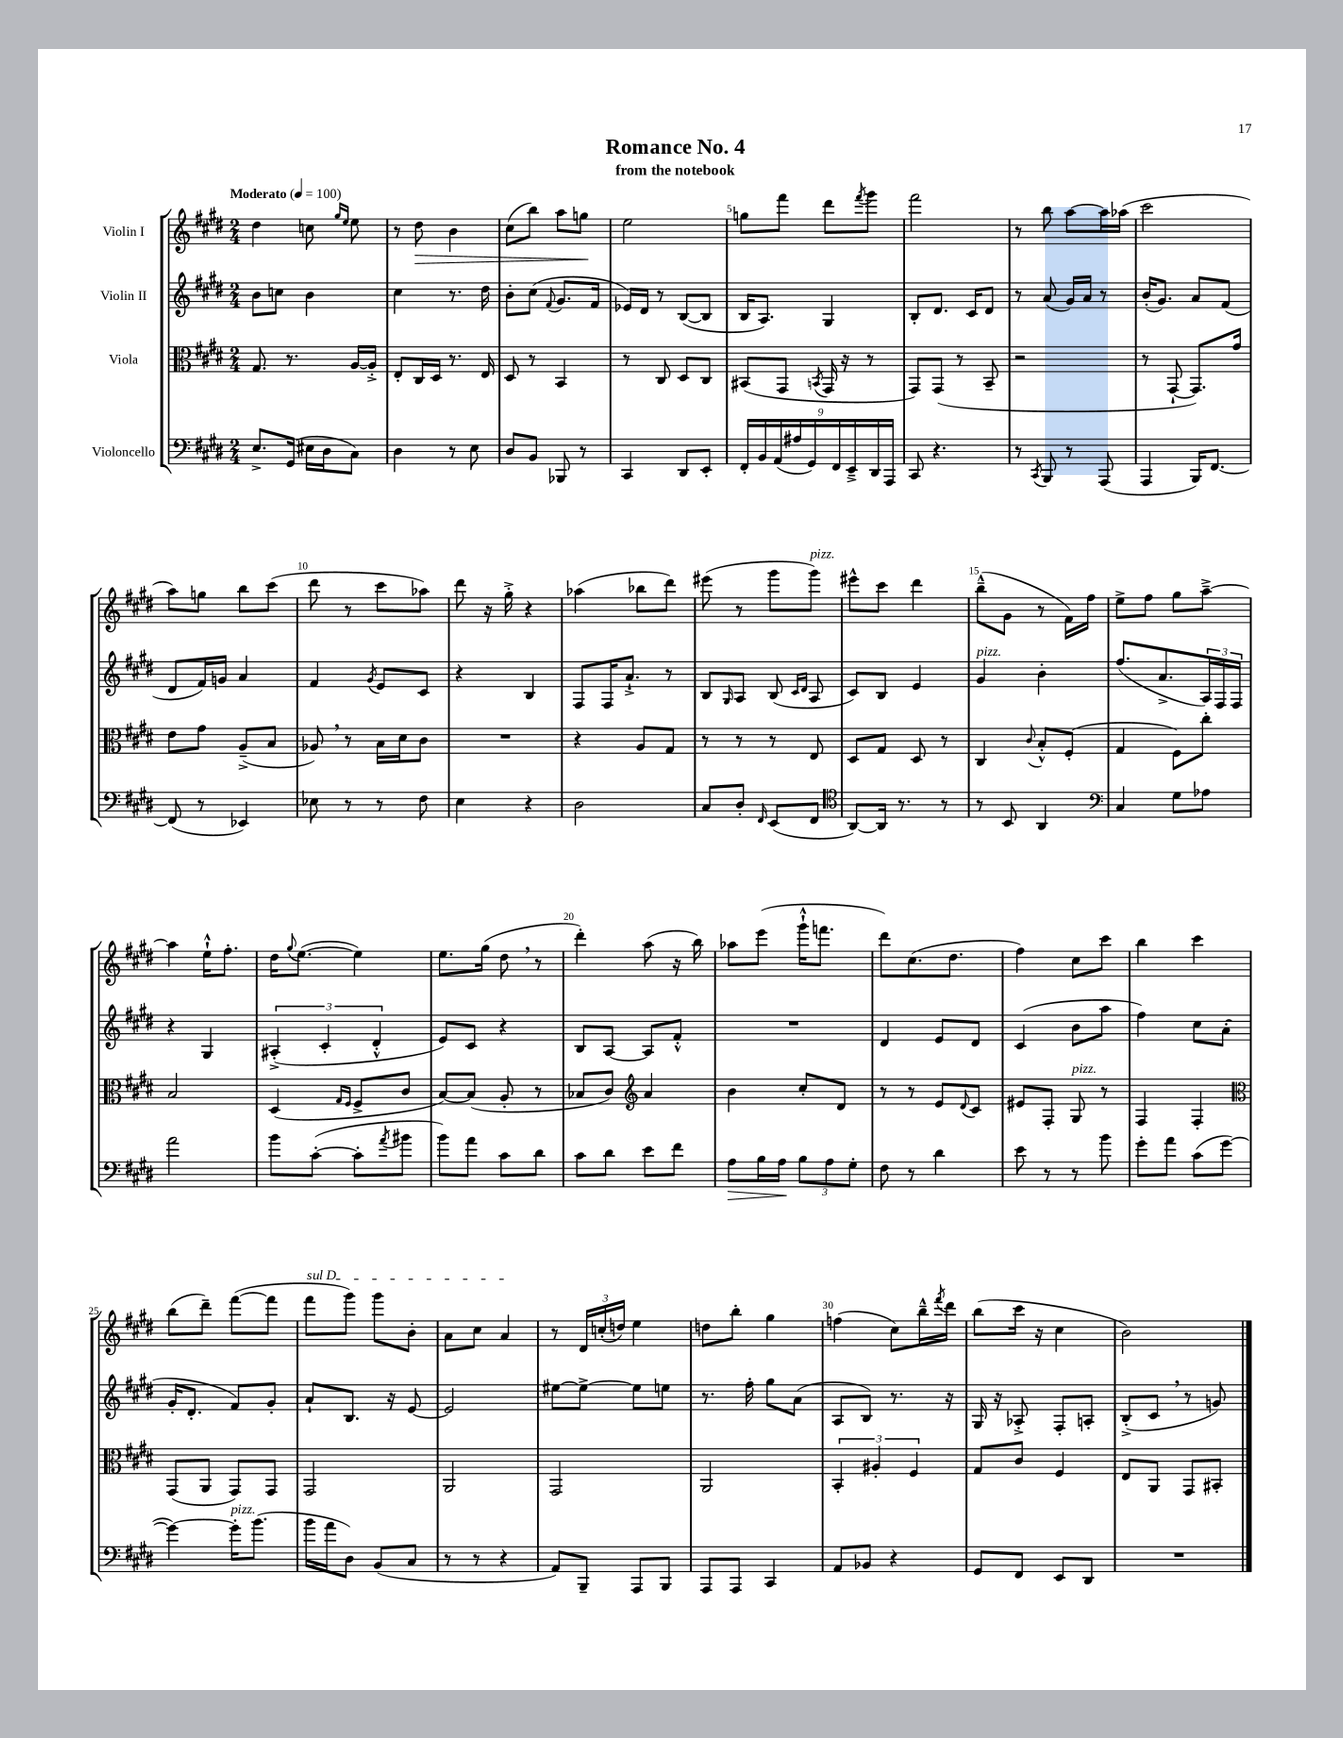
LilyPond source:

\header { title = "Romance No. 4" subtitle = "from the notebook" }
<<
\new StaffGroup <<
\new Staff = "s0" \with { instrumentName = "Violin I" } {
    \clef treble \key e \major \numericTimeSignature \time 2/4 \tempo "Moderato" 4 = 100
    dis''4 c''8 \grace { gis''16 e''16 } e''8 |
    r8 dis''8\> b'4 |
    cis''8( b''8) a''8 g''8\! |
    e''2 |
    g''8 fis'''8 dis'''8 \acciaccatura { fis'''8 } gis'''8 |
    fis'''2 |
    r8 b''8 a''8~ a''16 aes''16( |
    cis'''2 |
    a''8) g''8 b''8 cis'''8( |
    dis'''8 r8 cis'''8 aes''8) |
    dis'''8 r16 gis''16-.-> r4 |
    aes''4( bes''8 dis'''8) |
    eis'''8( r8 gis'''8 gis'''8^\markup { \italic "pizz." }) |
    eis'''8-^ cis'''8 dis'''4 |
    b''8---^( gis'8 r8 fis'16) fis''16 |
    e''8-> fis''8 gis''8 a''8~---> |
    a''4 e''16-!-^ fis''8.-. |
    dis''16 \appoggiatura { gis''8 } e''8.~( e''4) |
    e''8. gis''16( dis''8 \breathe r8 |
    dis'''4-.) a''8( r16 b''16) |
    aes''8 e'''8( gis'''16-!-^ f'''8. |
    dis'''8) cis''8.( dis''8. |
    fis''4) cis''8 cis'''8 |
    b''4 cis'''4 |
    b''8( dis'''8--) fis'''8~( fis'''8 |
    \once \override TextSpanner.bound-details.left.text = \markup { \italic "sul D" } fis'''8\startTextSpan gis'''8) gis'''8 b'8-. |
    a'8 cis''8 a'4\stopTextSpan |
    r8 \tuplet 3/2 { dis'16 c''16-.( d''16) } e''4 |
    d''8 b''8-. gis''4 |
    f''4( cis''8) b''16---^ \acciaccatura { fis'''8 } dis'''16 |
    b''8( cis'''16 r16 cis''4 |
    b'2) \bar "|." |
}
\new Staff = "s1" \with { instrumentName = "Violin II" } {
    \clef treble \key e \major \numericTimeSignature \time 2/4
    b'8 c''8 b'4 |
    cis''4 r8. dis''16 |
    b'8-. cis''8( \appoggiatura { fis'8 } gis'8. fis'16 |
    ees'16) dis'16 r8 b8~( b8 |
    b16 a8.) gis4 |
    b8-. dis'8. cis'16 dis'8 |
    r8 a'8( gis'16) a'16 r8 |
    b'16-.( gis'8.) a'8 fis'8( |
    dis'8 fis'16) g'16 a'4 |
    fis'4 \acciaccatura { gis'8 } e'8 cis'8 |
    r4 b4 |
    fis8 fis16 a'8.-!-> r8 |
    b8 \grace { gis16 } a8 b8( \grace { cis'16 dis'16 } a8 |
    cis'8) b8 e'4 |
    gis'4^\markup { \italic "pizz." } b'4-. |
    fis''8.( a'8.-> \tuplet 3/2 { a16) fis16 fis16 } |
    r4 gis4 |
    \tuplet 3/2 { ais4-.->( cis'4-. dis'4-.-^ } |
    e'8) cis'8 r4 |
    b8 a8~ a8 fis'8-.-^ |
    R2 |
    dis'4 e'8 dis'8 |
    cis'4( b'8 a''8 |
    fis''4) cis''8 a'8-.( |
    gis'16-. dis'8.-. fis'8) gis'8-. |
    a'8-! b8. r16 e'8~ |
    e'2 |
    eis''8~ eis''8~-> eis''8 e''8 |
    r8. fis''16-. gis''8 a'8( |
    a8 b8) r8. r16 |
    gis16 r16 aes8-.-> fis8-. a8-. |
    b8-.->( cis'8 \breathe r8 g'8) \bar "|." |
}
\new Staff = "s2" \with { instrumentName = "Viola" } {
    \clef alto \key e \major \numericTimeSignature \time 2/4
    gis8. r8. a16~ a16-.-> |
    e8-. cis16 dis16 r8. e16 |
    dis8 r8 b,4 |
    r8 cis8 dis8 cis8 |
    bis,8( gis,8 \acciaccatura { b,8 } gis,16 r16 r8 |
    gis,8) gis,8( r8 b,8-- |
    r2 |
    r8 gis,8~-! gis,8.) gis'16 |
    e'8 gis'8 a8--->( b8 |
    aes8) \breathe r8 b16 dis'16 cis'8 |
    R2 |
    r4 a8 gis8 |
    r8 r8 r8 e8 |
    dis8 gis8 dis8 r8 |
    cis4 \appoggiatura { cis'8 } b8-.-^ fis8-.( |
    gis4 fis8) cis''8-. |
    b2 |
    dis4( \grace { gis16 fis16 } fis8-> cis'8 |
    b8~) b8( a8-. r8 |
    bes8 cis'8) \clef treble a'4 |
    b'4 cis''8-. dis'8 |
    r8 r8 e'8 \appoggiatura { dis'8 } cis'8 |
    eis'8 fis8-. gis8^\markup { \italic "pizz." } r8 |
    fis4 fis4-. |
    \clef alto gis,8( a,8 gis,8) gis,8 |
    gis,2 |
    a,2 |
    gis,2 |
    a,2 |
    \tuplet 3/2 { b,4-. ais4-. fis4 } |
    gis8 cis'8 fis4 |
    e8 a,8 gis,8 bis,8-. \bar "|." |
}
\new Staff = "s3" \with { instrumentName = "Violoncello" } {
    \clef bass \key e \major \numericTimeSignature \time 2/4
    e8.-> gis,16( eis16 dis16 cis8) |
    dis4 r8 e8 |
    dis8 b,8 bes,,8 r8 |
    cis,4 dis,8 e,8-. |
    \tuplet 9/8 { fis,16-. b,16 a,16( ais16 gis,16) fis,16 e,16---> dis,16 a,,16 } |
    cis,8 r4. |
    r8 \acciaccatura { cis,8 } b,,8 r8 a,,8( |
    a,,4 b,,16) fis,8.~ |
    fis,8( r8 ees,4) |
    ees8 r8 r8 fis8 |
    e4 r4 |
    dis2 |
    cis8 dis8-. \grace { fis,16 } e,8( fis,8 |
    \clef tenor a,8~) a,16 r8. r8 |
    r8 b,8 a,4 |
    \clef bass cis4 gis8 aes8 |
    a'2 |
    b'8 cis'8~-.( cis'8-. \acciaccatura { a'8 } bis'8 |
    b'8) a'8 cis'8 dis'8 |
    cis'8 dis'8 e'8 fis'8 |
    a8\> b16 a16\! \tuplet 3/2 { b8 a8 gis8-. } |
    fis8 r8 dis'4 |
    e'8 r8 r8 b'8 |
    gis'8-. a'8 cis'8( gis'8~ |
    gis'4~) gis'16-.^\markup { \italic "pizz." } b'8.( |
    b'16 a'16 dis8) b,8( cis8 |
    r8 r8 r4 |
    a,8) b,,8-- a,,8 b,,8 |
    a,,8 a,,8 cis,4 |
    a,8 bes,8 r4 |
    gis,8 fis,8 e,8 dis,8 |
    R2 \bar "|." |
}
>>
>>
\layout { \context { \Score \override BarNumber.break-visibility = ##(#f #t #t) barNumberVisibility = #(every-nth-bar-number-visible 5) } }
